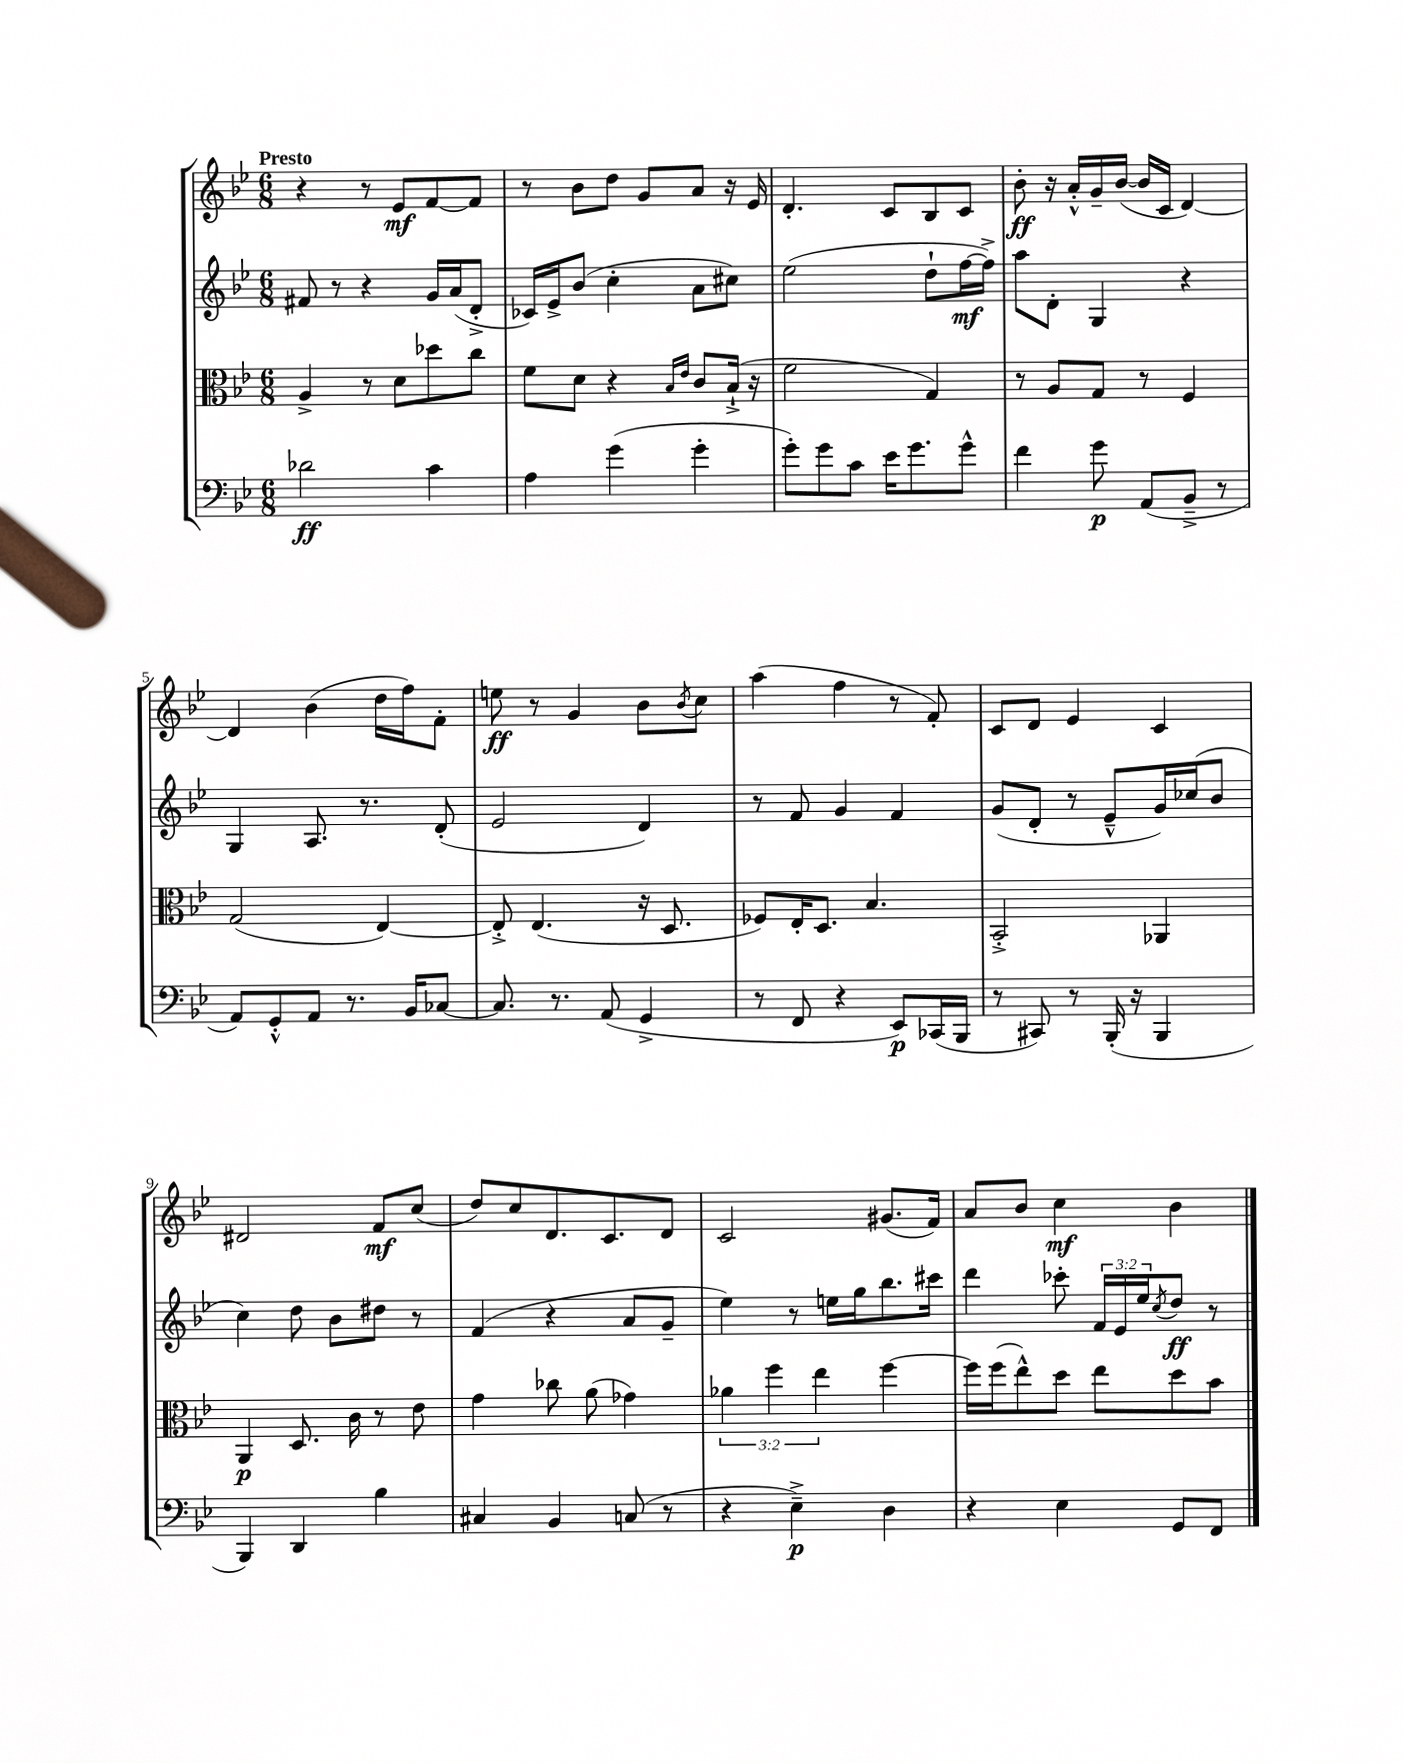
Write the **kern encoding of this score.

**kern	**dynam	**kern	**dynam	**kern	**dynam	**kern	**dynam
*part4	*part4	*part3	*part3	*part2	*part2	*part1	*part1
*staff4	*staff4	*staff3	*staff3	*staff2	*staff2	*staff1	*staff1
*clefF4	*	*clefC3	*	*clefG2	*	*clefG2	*
*k[b-e-]	*	*k[b-e-]	*	*k[b-e-]	*	*k[b-e-]	*
*M6/8	*	*M6/8	*	*M6/8	*	*M6/8	*
=1	=1	=1	=1	=1	=1	=1	=1
!	!	!	!	!	!	!LO:TX:a:B:t=Presto	!
2d-X\	ff	4A^/	.	8f#X/	.	4r	.
.	.	.	.	8r	.	.	.
.	.	8r	.	4r	.	8r	.
.	.	8d\L	.	.	.	8e-/L	mf
4c\	.	8dd-X\	.	16g/LL	.	[8f/	.
.	.	.	.	(16a/J	.	.	.
.	.	8cc\J	.	8d'^/J	.	8f/J]	.
=2	=2	=2	=2	=2	=2	=2	=2
4A\	.	8f\L	.	16c-X/LL)	.	8r	.
.	.	.	.	16e-^/J	.	.	.
.	.	8d\J	.	(8b-/J	.	8b-\L	.
(4g\	.	4r	.	4cc'\	.	8dd\J	.
.	.	.	.	.	.	8g/L	.
.	.	16qqB-/LL	.	.	.	.	.
.	.	16qqe-/JJ	.	.	.	.	.
4g'\	.	8c/L	.	8a\L	.	8a/J	.
.	.	(16B-`^/Jk	.	8cc#X\J)	.	16r	.
.	.	16r	.	.	.	16e-/	.
=3	=3	=3	=3	=3	=3	=3	=3
8g'\L)	.	2f\	.	(2ee-\	.	4.d'/	.
8g\	.	.	.	.	.	.	.
8c\J	.	.	.	.	.	.	.
16e-\KL	.	.	.	.	.	8c/L	.
8.g\	.	.	.	.	.	.	.
.	.	4G/)	.	8dd`\L	.	8B-/	.
8g^^\J	.	.	.	[16ff\L	mf	8c/J	.
.	.	.	.	16ff^\JJ])	.	.	.
=4	=4	=4	=4	=4	=4	=4	=4
4f\	.	8r	.	8aa\L	.	8b-'\	ff
.	.	8A/L	.	8d'\J	.	16r	.
.	.	.	.	.	.	16a'^^/LL	.
8g\	p	8G/J	.	4G/	.	16g~/	.
.	.	.	.	.	.	([16b-/JJ	.
(8AA/L	.	8r	.	.	.	16b-/LL]	.
.	.	.	.	.	.	16c/JJ	.
8BB-~^/J	.	4F/	.	4r	.	[4d/)	.
8r	.	.	.	.	.	.	.
!!LO:LB:g=z
=5	=5	=5	=5	=5	=5	=5	=5
8AA/L)	.	(2G/	.	4G/	.	4d/]	.
8GG'^^/	.	.	.	.	.	.	.
8AA/J	.	.	.	8.A/	.	(4b-\	.
8.r	.	.	.	.	.	.	.
.	.	.	.	8.r	.	.	.
.	.	[4E-/)	.	.	.	16dd\LL	.
16BB-/KL	.	.	.	.	.	16ff\J)	.
[8C-X/J	.	.	.	(8d'/	.	8f'\J	.
=6	=6	=6	=6	=6	=6	=6	=6
8.C-/]	.	8E-'^/]	.	2e-/	.	8een\	ff
.	.	(4.E-/	.	.	.	8r	.
8.r	.	.	.	.	.	.	.
.	.	.	.	.	.	4g/	.
(8AA/	.	.	.	.	.	.	.
4GG^/	.	16r	.	4d/)	.	8b-\L	.
.	.	8.D/	.	.	.	.	.
.	.	.	.	.	.	8qb-/	.
.	.	.	.	.	.	8cc\J	.
=7	=7	=7	=7	=7	=7	=7	=7
8r	.	8F-X/L)	.	8r	.	(4aa\	.
8FF/	.	16E-'/K	.	8f/	.	.	.
.	.	8.D/J	.	.	.	.	.
4r	.	.	.	4g/	.	4ff\	.
.	.	4.B-/	.	.	.	.	.
8EE-/L)	p	.	.	4f/	.	8r	.
(16CC-X/L	.	.	.	.	.	8f'/)	.
16BBB-/JJ	.	.	.	.	.	.	.
=8	=8	=8	=8	=8	=8	=8	=8
8r	.	2BB-'^/	.	(8g/L	.	8c/L	.
8CC#X/)	.	.	.	8d'/J	.	8d/J	.
8r	.	.	.	8r	.	4e-/	.
(16BBB-'/	.	.	.	8e-~^^/L	.	.	.
16r	.	.	.	.	.	.	.
4BBB-/	.	4AA-X/	.	16g/L)	.	4c/	.
.	.	.	.	(16cc-X/J	.	.	.
.	.	.	.	8b-/J	.	.	.
!!LO:LB:g=z
=9	=9	=9	=9	=9	=9	=9	=9
4BBB-/)	.	4AA/	p	4cc\)	.	2d#X/	.
4DD/	.	8.D/	.	8dd\	.	.	.
.	.	.	.	8b-\L	.	.	.
.	.	16c\	.	.	.	.	.
4B-\	.	8r	.	8dd#X\J	.	8f/L	mf
.	.	8e-\	.	8r	.	(8cc/J	.
=10	=10	=10	=10	=10	=10	=10	=10
4C#X/	.	4g\	.	(4f/	.	8dd/L)	.
.	.	.	.	.	.	8cc/	.
4BB-/	.	8cc-X\	.	4r	.	8.d/	.
.	.	(8a\	.	.	.	.	.
.	.	.	.	.	.	8.c/	.
(8Cn/	.	4g-X\)	.	8a/L	.	.	.
8r	.	.	.	8g~/J	.	8d/J	.
=11	=11	=11	=11	=11	=11	=11	=11
4r	.	6a-X\	.	4ee-\)	.	2c/	.
.	.	6ff\	.	.	.	.	.
4E-~^\)	p	.	.	8r	.	.	.
.	.	6ee-\	.	.	.	.	.
.	.	.	.	16een\LL	.	.	.
.	.	.	.	16gg\J	.	.	.
4D\	.	[4ff\	.	8.bb-\	.	(8.g#X/L	.
.	.	.	.	16ccc#X\Jk	.	16f/Jk)	.
=12	=12	=12	=12	=12	=12	=12	=12
4r	.	16ff\LL]	.	4ddd\	.	8a/L	.
.	.	(16ff\J	.	.	.	.	.
.	.	8ee-^^\)	.	.	.	8b-/J	.
4E-\	.	8dd\J	.	8ccc-X'\	.	4cc\	mf
.	.	8ee-\L	.	24f/LL	.	.	.
.	.	.	.	24e-/	.	.	.
.	.	.	.	24ee-/J	.	.	.
.	.	.	.	8qcc/	.	.	.
8GG/L	.	8dd\	.	8dd/J	ff	4b-\	.
8FF/J	.	8b-\J	.	8r	.	.	.
==	==	==	==	==	==	==	==
*-	*-	*-	*-	*-	*-	*-	*-
